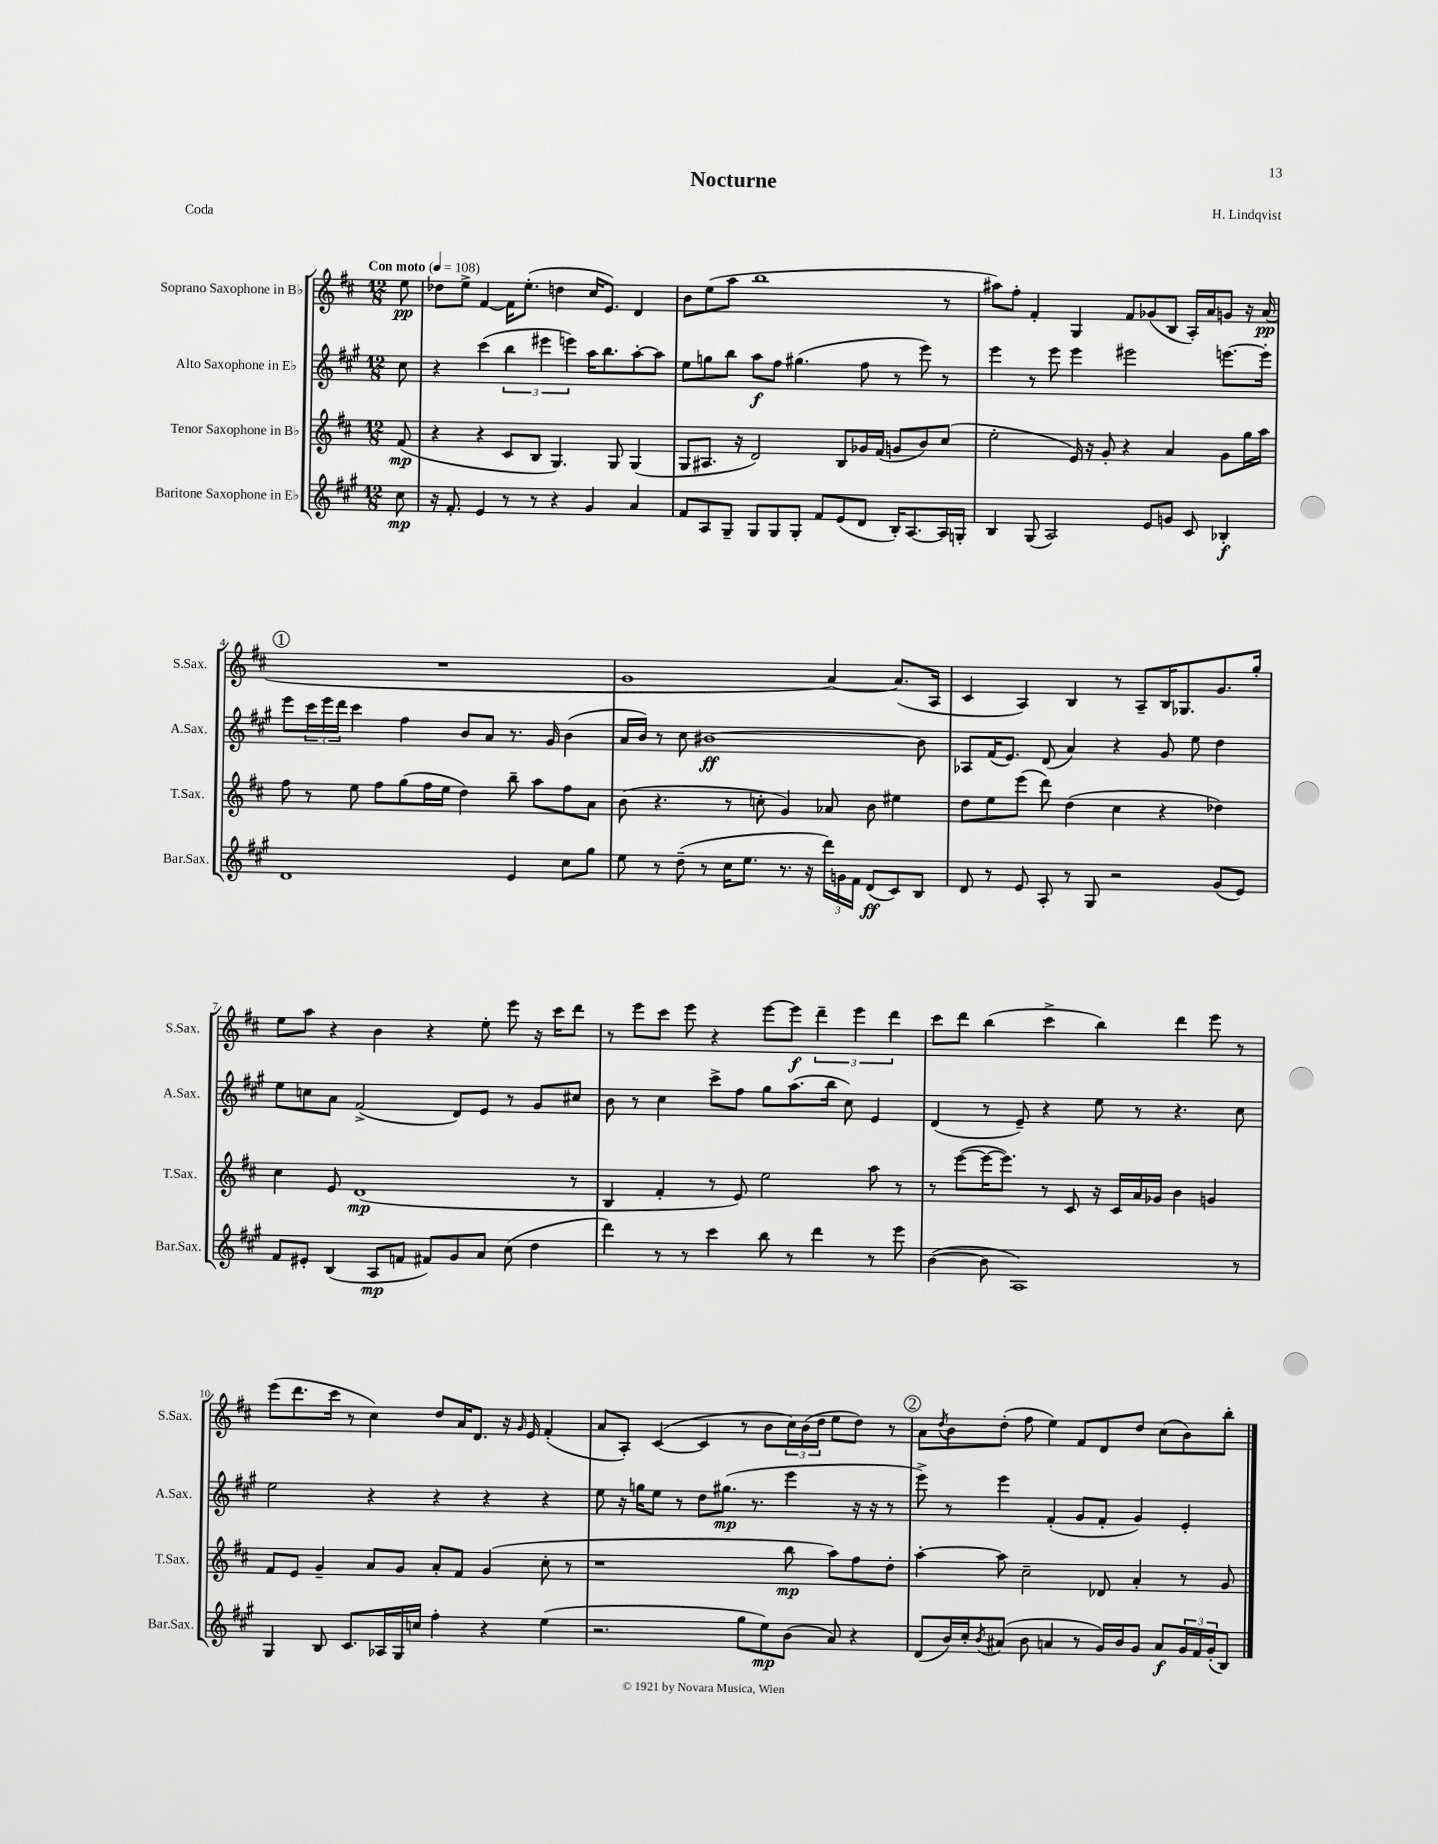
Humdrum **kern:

**kern	**kern	**kern	**kern
*staff4	*staff3	*staff2	*staff1
*clefG2	*clefG2	*clefG2	*clefG2
*k[f#c#g#]	*k[f#c#]	*k[f#c#g#]	*k[f#c#]
*M12/8	*M12/8	*M12/8	*M12/8
*MM108	*MM108	*MM108	*MM108
8cc#	(8f#	8cc#	8ee
=	=	=	=
16r	4r	4r	8dd-
8.f#'	.	.	.
.	.	.	8ee^
4e	4r	(4ccc#	[4f#
8r	8c#	6bb	16f#]
.	.	.	(8.ee'
8r	8B	.	.
.	.	6eee#	.
4r	4.G)	.	4dd
.	.	6eee)	.
4g#	.	16aa	16cc#
.	.	8.bb	8.e)
.	8G	.	.
4a	(4G	[8aa'	4d
.	.	8aa]	.
=	=	=	=
8f#	8G	8ee	8b
8A	8.A#	8gg	(8ee
8G#~	.	8bb	8aa
.	16r	.	.
8G#	2d)	8aa	1bb
8G#	.	8ff#	.
8G#'	.	(4.gg#	.
8f#	.	.	.
(8e	8B	.	.
8d	16g-	8ff#	.
.	(16f#	.	.
16B')	8g	8r	.
[8.A	.	.	.
.	8b)	8eee)	.
16A]	(8cc#	8r	8r
16G'	.	.	.
=	=	=	=
4B	2ee'	4eee	8aa#)
.	.	.	8ff#'
(8G#	.	8r	4f#'
2A)	.	8eee	.
.	16e)	4eee	4G
.	16r	.	.
.	8g'	.	.
.	4r	2eee#	8f#
8e	.	.	(8g-
8g	4a	.	8B
8c#	.	.	16A')
.	.	.	16a
4B-'	8g	[8.eee	8g
.	16gg	.	16r
.	16aa	16eee']	(16a
=	=	=	=
1d	8ff#	8eee	1.r
.	8r	24ccc#	.
.	.	24eee	.
.	.	24ddd	.
.	8ee	4ccc#	.
.	8ff#	.	.
.	(8gg	4ff#	.
.	16ff#	.	.
.	16ee	.	.
.	4dd)	8b	.
.	.	8a	.
4e	8bb~	8.r	.
.	8aa	.	.
.	.	16g#	.
8cc#	8ff#	(4b	.
8gg#	8a	.	.
=	=	=	=
8ee	(8b	16a	1g
.	.	16b)	.
8r	4.r	8r	.
(8dd~	.	8cc#	.
8r	.	[1b#	.
16cc#	8r	.	.
8.ee	.	.	.
.	8cc'	.	.
8.r	4g)	.	.
16r	.	.	.
24ddd)	8a-	.	[4a)
24g	.	.	.
24f#	.	.	.
(8d	8b	.	.
8c#)	4ee#	.	(8.a]
8B	.	8b#]	.
.	.	.	16A
=	=	=	=
8d	8dd	8A-	4c#
8r	8ee	(16f#	.
.	.	8.e)	.
8e	(8eee	.	4A)
8A'	8ddd)	(8d	.
8r	(4dd	4a)	4B
8G#	.	.	.
2r	4cc#	4r	8r
.	.	.	8A~
.	4r	8g#	16B
.	.	.	8.G-
.	.	8ee	.
(8g#	4dd-)	4dd	8.g
8e)	.	.	.
.	.	.	16gg'
=	=	=	=
8f#	4cc#	8ee	8ee
8e#'	.	8cc	8aa
(4B	8e	8a	4r
.	(1d	(2f#^	.
8A	.	.	4b
8f	.	.	.
8f#)	.	.	4r
8g#	.	8d)	.
8a	.	8e	8ee'
(8cc#	.	8r	8eee
4dd	.	8g#	16r
.	.	.	16ccc#
.	8r	8cc#	8ddd
=	=	=	=
4ddd)	4B	8b	8r
.	.	8r	8eee
8r	4f#'	4cc#	8ccc#
8r	.	.	8eee
4ccc#	8r	8ccc#^	4r
.	8e)	8ff#	.
8bb	2ee	8gg#	[8eee
8r	.	(8.aa	8eee]
4ddd	.	.	6ddd~
.	.	16bb	.
.	.	8cc#)	.
.	.	.	6eee
8r	8aa	4e	.
.	.	.	6ddd
8eee	8r	.	.
=	=	=	=
([4b	8r	(4d	8ccc#
.	([8eee	.	8ddd
8b]	16eee_	8r	(4bb
.	8.eee])	.	.
1A)	.	8e~)	.
.	8r	4r	4ccc#^
.	8c#	.	.
.	16r	8ee	4bb)
.	16c#	.	.
.	16a	8r	.
.	16g-	.	.
.	4b	4.r	4ddd
.	4g	.	8eee
8r	.	8cc#	8r
=	=	=	=
4G#	8f#	2ee	(8eee
.	8e	.	8.ddd
8B	4g~	.	.
.	.	.	16ccc#
8.c#	.	.	8r
.	8a	4r	4cc#)
16A-	.	.	.
16G#	8g	.	.
16cc	.	.	.
4ff#'	8a'	4r	8dd
.	8f#	.	16a
.	.	.	8.d
4r	(4g	4r	.
.	.	.	16r
.	.	.	16qqg
.	.	.	16e
(4ee	8cc#'	4r	(4f#'
.	8r	.	.
=	=	=	=
2.r	1r	8ee	8a
.	.	16r	8A')
.	.	16gg	.
.	.	8ee	([4c#
.	.	8r	.
.	.	8dd	4c#]
.	.	(8.gg#	.
8gg#	.	.	8r
.	.	8.r	.
8ee)	.	.	8b
(8b	8bb	4eee	24cc#)
.	.	.	(24b
.	.	.	24dd
8a)	8aa)	.	8ee
4r	8ff#	16r	8dd)
.	.	16r	.
.	8dd'	8r	8r
=	=	=	=
(8d	[4aa'	8eee^)	8a
.	.	.	8qdd
16b)	.	8r	8b
16cc#'	.	.	.
8qb	.	.	.
(8a#	8aa]	4eee	(8dd'
8b	2cc#~	.	8ff#
4a	.	(4f#'	4ee)
8r	.	8g#	8f#
16g#)	8d-	8f#'	8d
16b	.	.	.
8g#	4a'	4g#)	8dd
8a	.	.	(8cc#
24g#	8r	4e'	8b)
24f#	.	.	.
(24g#'	.	.	.
8B)	8g	.	8bb'
==	==	==	==
*-	*-	*-	*-
